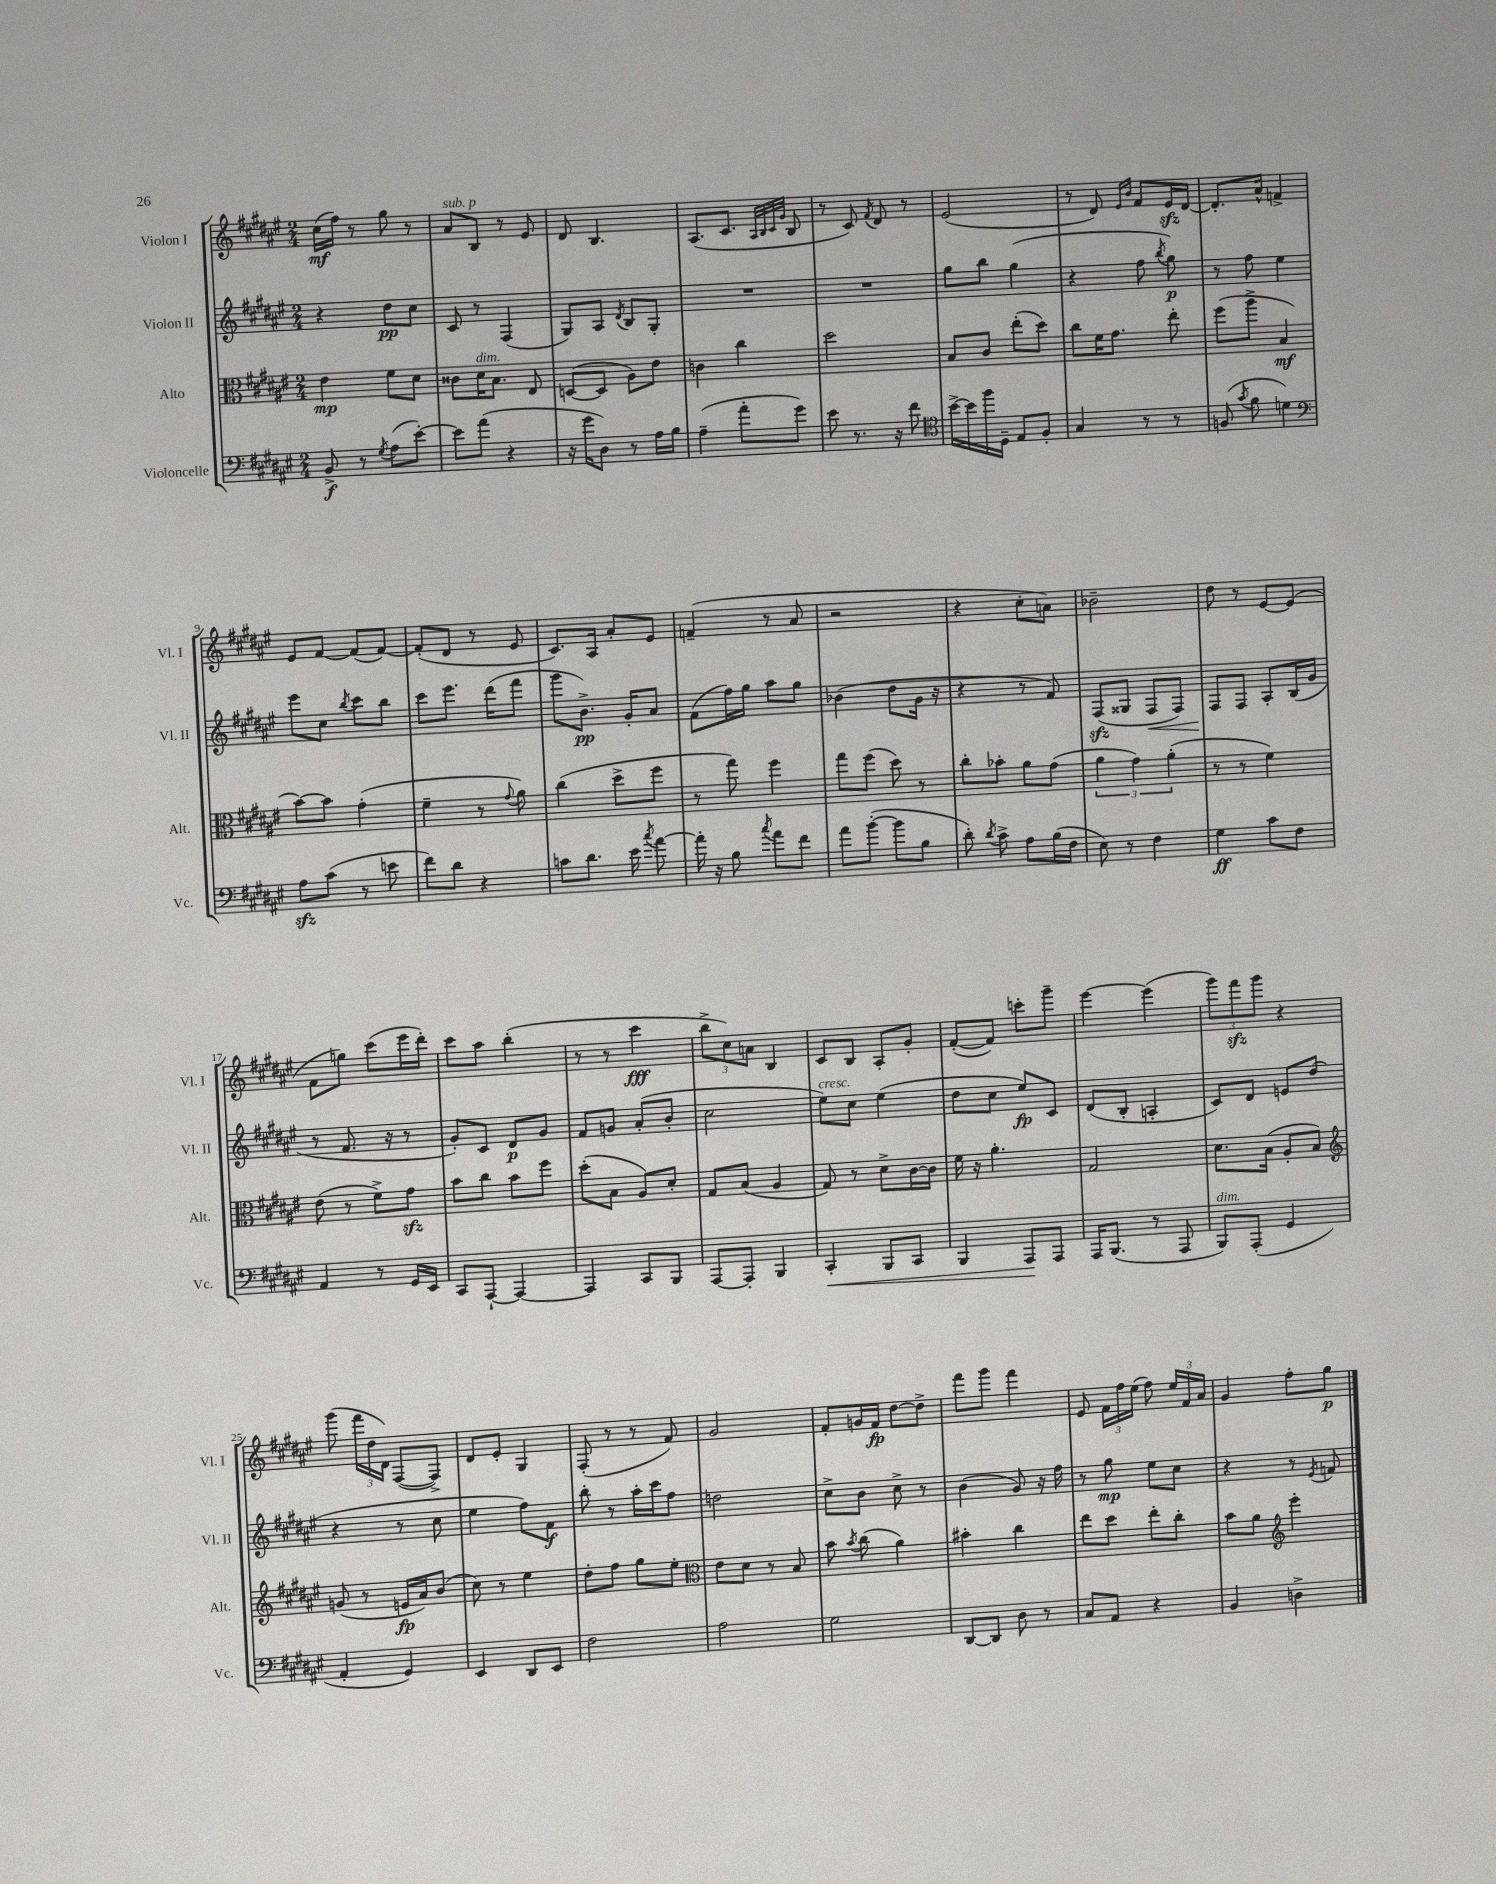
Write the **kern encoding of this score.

**kern	**kern	**kern	**kern
*staff4	*staff3	*staff2	*staff1
*clefF4	*clefC3	*clefG2	*clefG2
*k[f#c#g#d#a#e#]	*k[f#c#g#d#a#e#]	*k[f#c#g#d#a#e#]	*k[f#c#g#d#a#e#]
*M2/4	*M2/4	*M2/4	*M2/4
8BB^/	4e#\	4r	(16cc#\LL
.	.	.	16ff#\JJ)
8r	.	.	8r
8qG#/	.	.	.
(8A#\L	8f#\L	8dd#\L	8gg#\
[8e#'\J)	8d#\J	8cc#\J	8r
=	=	=	=
8e#\]L	8c##\L	8c#/	8a#/L
(8a#\J	16d#\K	8r	8B/J
.	8.B\J	.	.
4r	.	(4F#/	8r
.	8E#/	.	8e#/
=	=	=	=
16r	([8D/L	8G#/L)	8d#/
16g#\LK	.	.	.
8D#\J)	8D/]J	8A#/J	4.B/
.	.	8qd#/	.
8r	8A#\L)	8B/L	.
16A#\LL	8e#\J	8G#'/J	.
16B\JJ	.	.	.
=	=	=	=
(4A#~\	4c\	2r	(8.A#/L
.	.	.	8.c#/J
8a#'\L	4cc#\	.	.
.	.	.	32qqA#/LLL
.	.	.	32qqB/
.	.	.	32qqc#/
.	.	.	32qqg#/JJJ
8g#\J)	.	.	8B/
=	=	=	=
8e#\	2dd#\	2r	8r
8.r	.	.	8c#/)
.	.	.	8qf#/
.	.	.	8d#/
16r	.	.	.
8f#\	.	.	8r
=	=	=	=
*clefC4	*	*	*
[16b^\LL	8B/L	8gg#\L	(2e#/
16b\]	.	.	.
16ff#\	8c#/J	8bb\J	.
16D#~\JJ	.	.	.
8E#/L	(8ee#'\L	(4gg#\	.
8F#'/J	8dd#\J)	.	.
=	=	=	=
4G#/	8cc#\L	4r	8r
.	16f#\K	.	8d#/)
.	8.g#\J	.	.
.	.	.	16qqe#/LL
.	.	.	16qqb/JJ
8r	.	8ff#\	8f#/L
.	.	8qbb/	.
8r	8ee#'\	8gg#\)	16e#/L
.	.	.	[16d#/JJ
=	=	=	=
(8F/	(8ff#\L	8r	8.d#'/]L
8qg#/	.	.	.
8f#\	8aa#^\J	8ff#\	.
.	.	.	16a#^^/Jk
4d\)	4B/	4ee#\	4f^/
=	=	=	=
*clefF4	*	*	*
8A#\L	[8b\L)	8eee#\L	8e#/L
(8c#\J	8b\]J	8cc#\J	[8f#/J
.	.	8qbb/	.
8r	(4g#'\	8ccc#\L	(8f#/]L
8e\	.	8bb\J	[8f#/J)
=	=	=	=
8f#\L)	4f#~\	8ccc#\L	(8f#'/]L
8d#\J	.	8.eee#\J	8d#/J
4r	8r	.	8r
.	.	(16ddd#\LK	.
.	8qqg#/	.	.
.	8a#\)	8fff#\J	8e#/
=	=	=	=
8c\L	(4cc#\	8ggg#\L	8.c#/L)
8.d#\J	.	8.b^\J)	.
.	.	.	16A#/Jk
.	8dd#^\L	.	8a#'/L
16e#\	.	16g#'/LK	.
8qcc#/	.	.	.
[8a#\	8ff#\J	8a#/J	8e#/J
=	=	=	=
16a#'\]	8r	(8f#\L	(4f~/
16r	.	.	.
8B\	8gg#\)	16ff#\L)	.
.	.	16gg#\JJ	.
8qcc#/	.	.	.
8a#\L	4ff#\	8aa#\L	8r
8f#\J	.	8gg#\J	8a#/
=	=	=	=
8a#\L	8gg#\L	(4b-\	2r
([8b'\J	(8ff#\J	.	.
8b\]L	8dd#\)	8dd#\L	.
8B\J	8r	16g#\Jk	.
.	.	16r	.
=	=	=	=
8d#'\)	8cc#'\L	4r	4r
8qd#/	.	.	.
8c#^\	8b-'\J	.	.
8A#\L	8a#\L	8r	8cc#'\L
(16B\L	(8g#\J	8f#/)	8a\J)
16F#\JJ	.	.	.
=	=	=	=
8E#\)	6a#\	(8F#/L	2b-~\
8r	.	8G##/J	.
.	6g#\)	.	.
4F#\	.	8F#/L	.
.	(6a#'\	.	.
.	.	8F#/J)	.
=	=	=	=
4G#\	8r	8F#/L	8dd#\
.	8r	8F#/J	8r
8c#\L	4f#\)	8A#'/L	[8e#/L
8F#\J	.	(16B/L	(8e#/]J
.	.	16g#/JJ	.
=	=	=	=
4AA#/	(8e#\	8r	8f#\L
.	8r	8.f#/	8gg\J)
8r	8f#^\L)	.	(8ccc#\L
.	.	16r	.
16GG#/LL	8g#\J	8r	16eee#\L
16EE#/JJ	.	.	16ddd#'\JJ)
=	=	=	=
8CC#/L	8b\L	8g#'/L)	8ccc#\L
[8AAA#`/J	8cc#\J	8c#/J	8aa#\J
4AAA#/_	8b\L	8d#/L	(4bb'\
.	8ff#\J	8g#/J	.
=	=	=	=
4AAA#/]	(8dd#'\L	8f#/L	8r
.	8B\J	8g/J	8r
8CC#/L	8A#/L)	(8a#'/L	4ccc#\
8BBB/J	8d#'/J	8b'/J	.
=	=	=	=
[8AAA#/L	8G#/L	2cc#\	12bb^\L
.	.	.	12cc#\)
8AAA#'/]J	(8B/J	.	.
.	.	.	12a\J
4BBB/	4A#/	.	4B/
=	=	=	=
4CC#'/	8G#/)	8ee#\L)	8c#/L
.	8r	8cc#\J	8B/J
8BBB/L	8d#^\L	(4ee#\	8A#'/L
8CC#/J	[16c#\L	.	8g#'/J
.	16c#\]JJ	.	.
=	=	=	=
4BBB/	16f#\	8dd#\L	([8f#'/L
.	16r	.	.
.	4.a#'\	8cc#\J	8f#/]J)
8AAA#/L	.	8ee#/L)	8ccc'\L
8AAA#/J	.	8c#/J	8ggg#~\J
=	=	=	=
16AAA#/LK	2G#/	(8d#/L	[4eee#\
(8.BBB/J	.	.	.
.	.	8B'/J	.
8r	.	4A'/	(4eee#\]
8AAA#/	.	.	.
=	=	=	=
8BBB/L)	8.d#\L	8c#/L)	12ggg#\L)
.	.	.	12fff#\
(8AAA#'/J	.	8d#/J	.
.	.	.	12ggg#\J
.	(16B\Jk	.	.
4GG#/	8A#'/L	8e/L	4r
.	8B/J)	(8dd#/J	.
=	=	=	=
*	*clefG2	*	*
4AA#'/	(8g/	4r	(8ggg#\
.	8r	.	24fff#\LL
.	.	.	24dd#\
.	.	.	24d#\JJ)
4GG#/)	16e/LL	8r	([8F#/L
.	16a#/J)	.	.
.	(8b/J	8cc#\	8F#^/]J)
=	=	=	=
4EE#/	8cc#\)	4ee#\	8d#/L
.	8r	.	8e#'/J
8DD#/L	4ee#\	8ff#\L)	4G#/
8EE#/J	.	8f#\J	.
=	=	=	=
2F#\	8dd#'\L	8bb'\	(8F#'/
.	8ff#\J	8r	8r
.	8gg#\L	16aa#'\LL	8r
.	.	16ccc#\J	.
.	8ee#'\J	8ff#\J	8f#/)
=	=	=	=
*	*clefC3	*	*
2A#\	8e#\L	2dd\	2g#/
.	8d#\J	.	.
.	8r	.	.
.	8B/	.	.
=	=	=	=
2G#\	8b\	8cc#^\L	8f#'/L
.	8qb/	.	.
.	(8cc#\	8b\J	16g/L
.	.	.	16f#/JJ
.	4a#\)	8cc#^\	[8dd#\L
.	.	8r	8dd#^\]J
=	=	=	=
[8DD#/L	4b#'\	(4b\	8fff#\L
8DD#/]J	.	.	8ggg#\J
8D#\	4cc#\	8g#/)	4fff#\
8r	.	16r	.
.	.	16ff#\	.
=	=	=	=
8C#/L	8ee#\L	8r	8e#/
8AA#/J	8dd#\J	8gg#\	24f#\LL
.	.	.	24ff#\
.	.	.	(24ee#\JJ
4r	8ee#'\L	8ee#\L	8ff#\)
.	8cc#'\J	8cc#\J	24ee#/LL
.	.	.	24f#/
.	.	.	24a#/JJ
=	=	=	=
4BB/	8b\L	4r	4g#/
.	8a#\J	.	.
*	*clefG2	*	*
4D^\	4eee#'\	8r	8ff#'\L
.	.	8qe#/	.
.	.	8f/	8gg#\J
==	==	==	==
*-	*-	*-	*-
